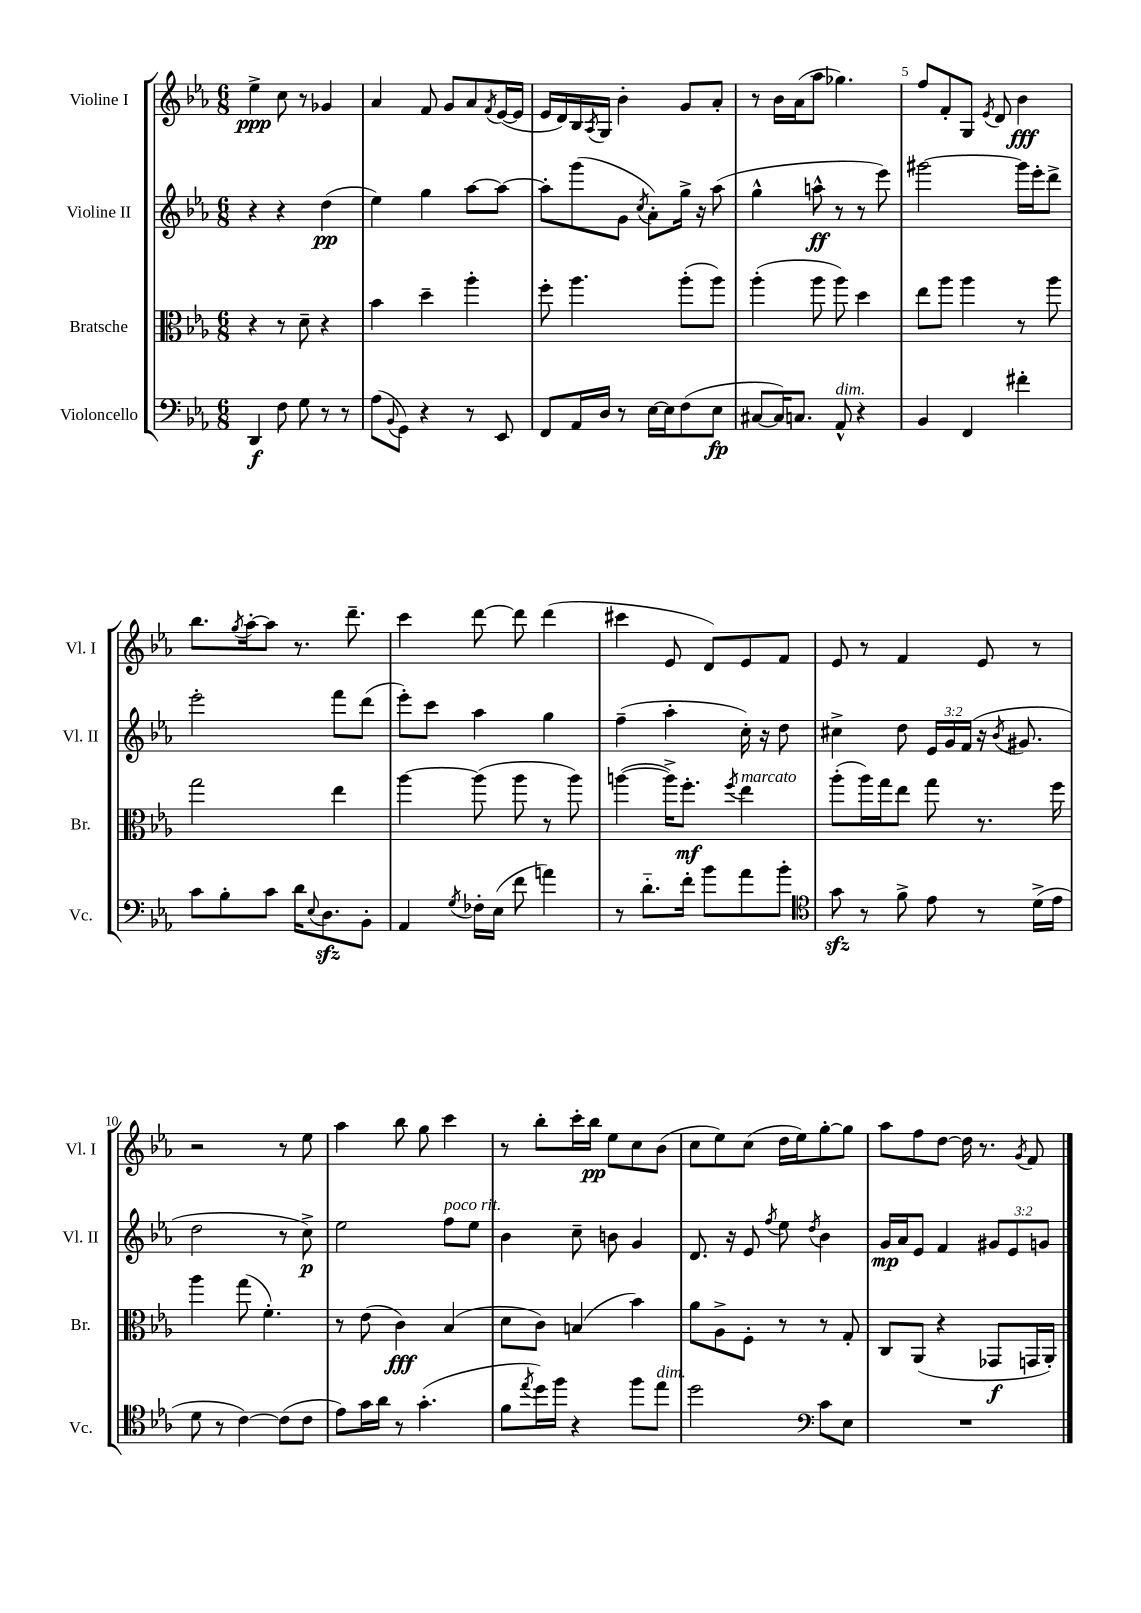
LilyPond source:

<<
\new StaffGroup <<
\new Staff = "s0" \with { instrumentName = "Violine I" shortInstrumentName = "Vl. I" } {
    \clef treble \key ees \major \numericTimeSignature \time 6/8
    ees''4->\ppp c''8 r8 ges'4 |
    aes'4 f'8 g'8 aes'8 \acciaccatura { f'8 } ees'16~( ees'16 |
    ees'16 d'16) bes16 \acciaccatura { aes8 } g16 bes'4-. g'8 aes'8-. |
    r8 bes'16 aes'16( aes''8 ges''4.) |
    f''8 f'8-. g8 \acciaccatura { ees'8 } d'8 bes'4\fff |
    bes''8. \acciaccatura { g''8 } aes''16~-. aes''8 r8. d'''8.-- |
    c'''4 d'''8~ d'''8 d'''4( |
    cis'''4 ees'8 d'8) ees'8 f'8 |
    ees'8 r8 f'4 ees'8 r8 |
    r2 r8 ees''8 |
    aes''4 bes''8 g''8 c'''4 |
    r8 bes''8-. c'''16-. bes''16\pp ees''8 c''8 bes'8( |
    c''8 ees''8) c''8( d''16 ees''16) g''8~-. g''8 |
    aes''8 f''8 d''8~ d''16 r8. \acciaccatura { g'8 } f'8 \bar "|." |
}
\new Staff = "s1" \with { instrumentName = "Violine II" shortInstrumentName = "Vl. II" } {
    \clef treble \key ees \major \numericTimeSignature \time 6/8 \override Staff.TupletNumber.text = #tuplet-number::calc-fraction-text
    r4 r4 d''4\pp( |
    ees''4) g''4 aes''8~ aes''8~ |
    aes''8-. g'''8( g'8 \acciaccatura { c''8 } aes'8-.) g''16-> r16 aes''8( |
    g''4-^ a''8-^\ff r8 r8 ees'''8) |
    gis'''2~ gis'''16 ees'''16-. d'''8-> |
    ees'''2-. f'''8 d'''8( |
    ees'''8-.) c'''8 aes''4 g''4 |
    f''4--( aes''4-. c''16-.) r16 d''8 |
    cis''4-> d''8 \tuplet 3/2 { ees'16 g'16 f'16( } r16 \acciaccatura { bes'8 } gis'8. |
    d''2 r8 c''8->\p) |
    ees''2 f''8^\markup { \italic "poco rit." } ees''8 |
    bes'4 c''8-- b'8 g'4 |
    d'8. r16 ees'8 \acciaccatura { f''8 } ees''8 \acciaccatura { d''8 } bes'4 |
    g'16\mp aes'16 ees'8 f'4 \tuplet 3/2 { gis'8 ees'8 g'8 } \bar "|." |
}
\new Staff = "s2" \with { instrumentName = "Bratsche" shortInstrumentName = "Br." } {
    \clef alto \key ees \major \numericTimeSignature \time 6/8
    r4 r8 d'8-- r4 |
    bes'4 d''4-- aes''4-. |
    f''8-. aes''4. aes''8-.( aes''8) |
    aes''4-.( aes''8 aes''8) d''4 |
    ees''8 aes''8 aes''4 r8 aes''8 |
    g''2 ees''4 |
    aes''4~ aes''8( aes''8 r8 aes''8) |
    a''4~( a''16->) f''8.-.\mf \acciaccatura { f''8 } ees''4^\markup { \italic "marcato" } |
    aes''8-.( aes''16) g''16 ees''8 g''8 r8. f''16 |
    aes''4 g''8( f'4.-.) |
    r8 ees'8( c'4\fff) bes4( |
    d'8 c'8) b4( bes'4) |
    aes'8 aes8-> f8-. r8 r8 g8-. |
    c8 aes,8( r4 ges,8\f g,16 aes,16-.) \bar "|." |
}
\new Staff = "s3" \with { instrumentName = "Violoncello" shortInstrumentName = "Vc." } {
    \clef bass \key ees \major \numericTimeSignature \time 6/8
    d,4\f f8 g8 r8 r8 |
    aes8( \appoggiatura { bes,8 } g,8) r4 r8 ees,8 |
    f,8 aes,16 d16 r8 ees16~ ees16 f8( ees8\fp |
    cis8~ cis16) c8. aes,8-^^\markup { \italic "dim." } r4 |
    bes,4 f,4 fis'4-. |
    c'8 bes8-. c'8 d'16 \appoggiatura { ees8 } d8.\sfz bes,8-. |
    aes,4 \acciaccatura { g8 } fes16-. ees16( f'8 a'4) |
    r8 d'8.-_ f'16-. bes'8 aes'8 bes'8-. |
    \clef tenor g'8\sfz r8 f'8-> ees'8 r8 d'16->( ees'16 |
    d'8 r8 c'4~) c'8( c'8 |
    ees'8) g'16 aes'16 r8 g'4.-.( |
    f'8 \acciaccatura { ees''8 } d''16) f''16 r4 f''8 ees''8^\markup { \italic "dim." } |
    d''2 \clef bass c'8 ees8 |
    R2. \bar "|." |
}
>>
>>
\layout { \context { \Score \override BarNumber.break-visibility = ##(#f #t #t) barNumberVisibility = #(every-nth-bar-number-visible 5) } }
